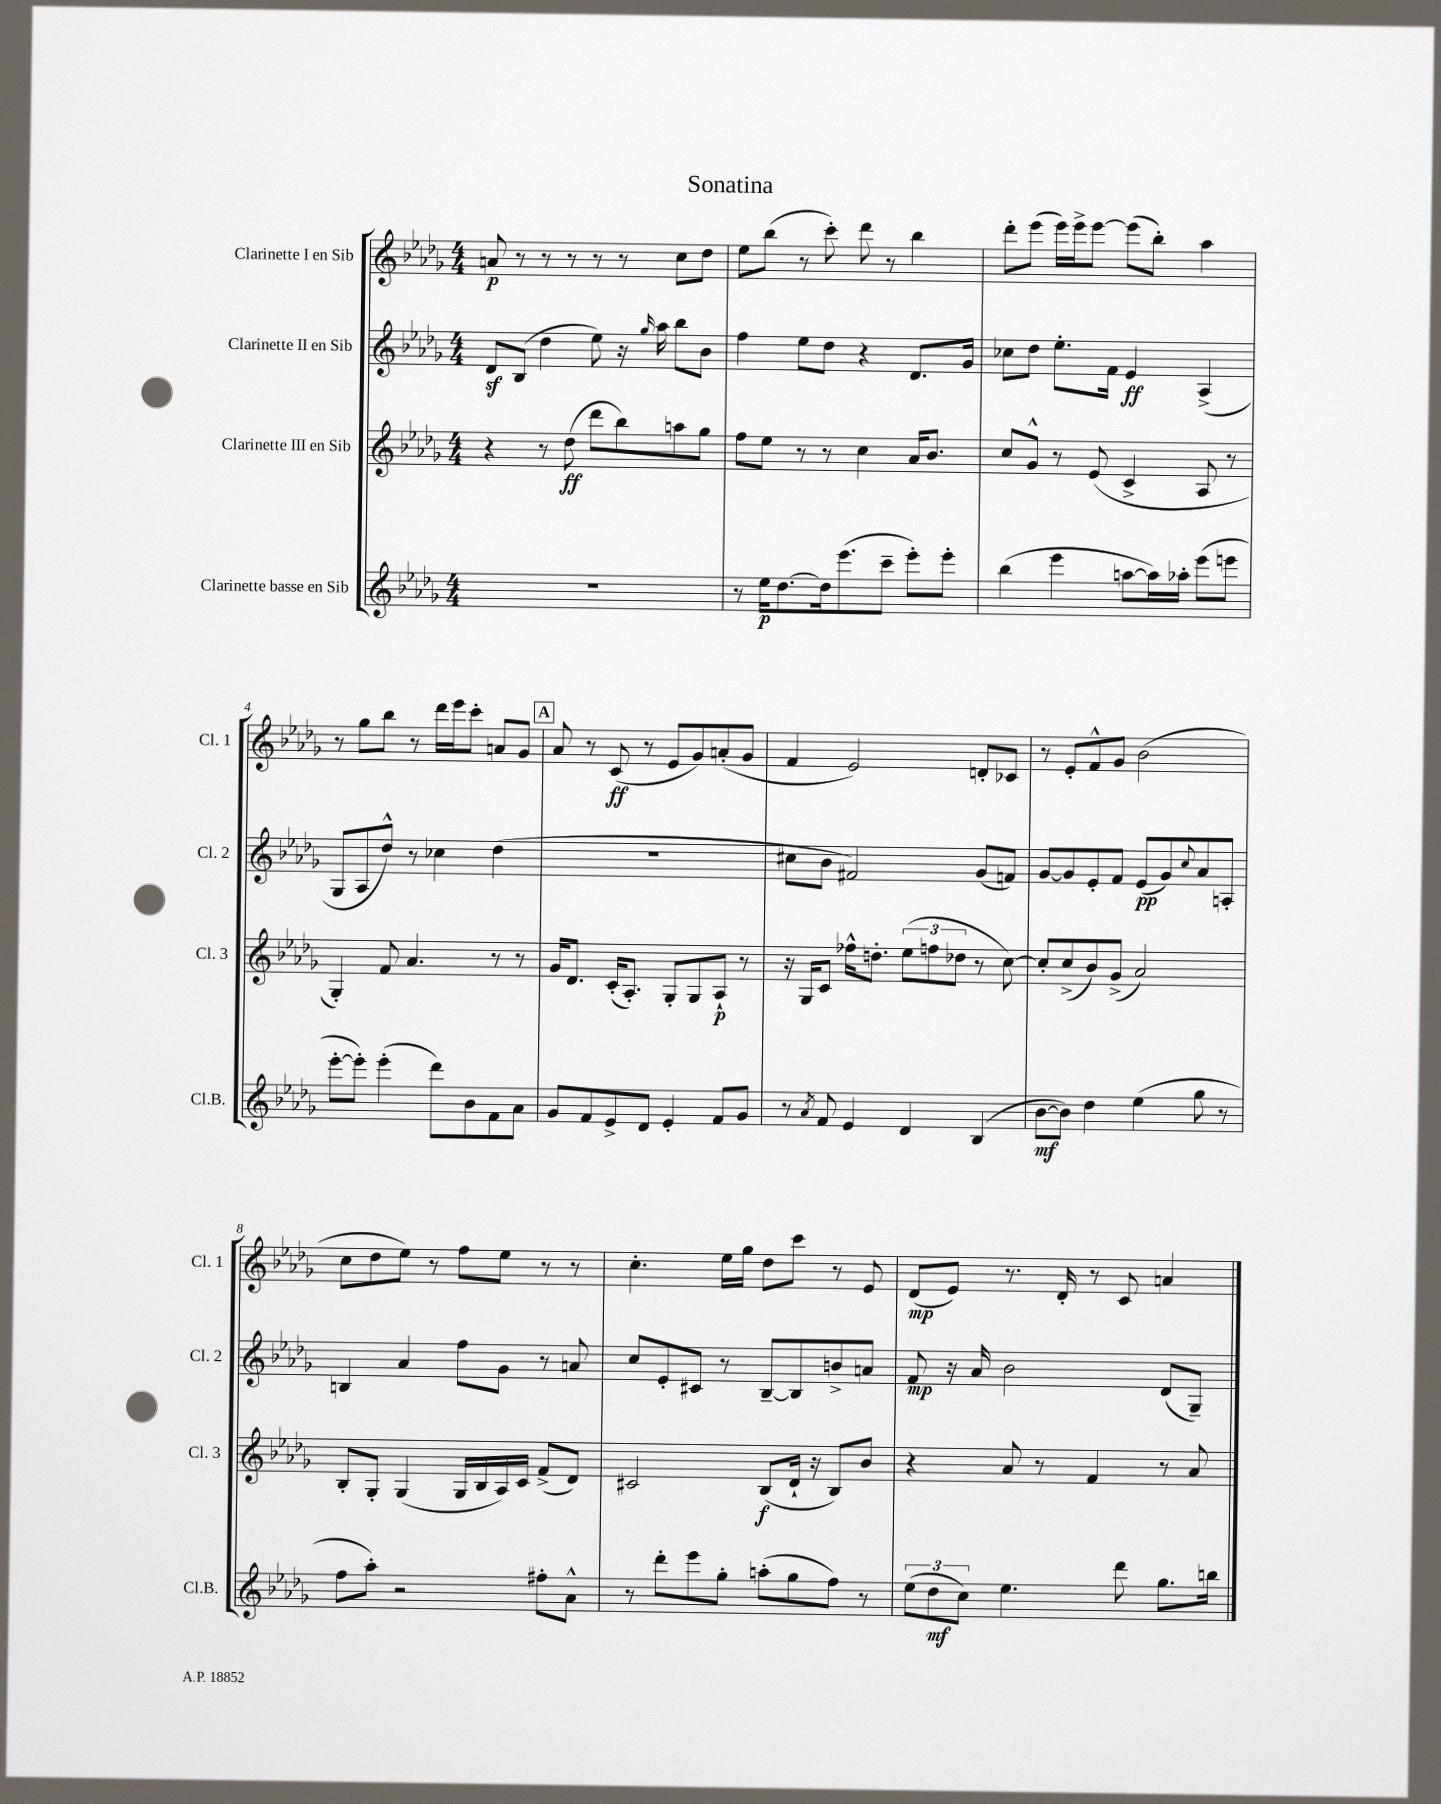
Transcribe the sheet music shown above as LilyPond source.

\header { title = "Sonatina" }
<<
\new StaffGroup <<
\new Staff = "s0" \with { instrumentName = "Clarinette I en Sib" shortInstrumentName = "Cl. 1" } {
    \clef treble \key des \major \numericTimeSignature \time 4/4
    a'8\p r8 r8 r8 r8 r8 c''8 des''8 |
    ees''8 bes''8( r8 c'''8-.) des'''8 r8 bes''4 |
    des'''8-. ees'''8( ees'''16) ees'''16-> ees'''8~ ees'''8( bes''8-.) aes''4 |
    r8 ges''8 bes''8 r8 des'''16 ees'''16 c'''8-. a'8 ges'8 |
    \mark \markup { \box "A" } aes'8 r8 c'8\ff( r8 ees'8 ges'8) a'8-.( ges'8 |
    f'4 ees'2) d'8-. ces'8 |
    r8 ees'8-. f'8-^ ges'8 bes'2( |
    c''8 des''8 ees''8) r8 f''8 ees''8 r8 r8 |
    c''4.-. ees''16 ges''16 des''8 c'''8 r8 ees'8 |
    des'8\mp( ees'8) r8. des'16-. r8 c'8 a'4 \bar "|." |
}
\new Staff = "s1" \with { instrumentName = "Clarinette II en Sib" shortInstrumentName = "Cl. 2" } {
    \clef treble \key des \major \numericTimeSignature \time 4/4
    des'8\sf bes8( des''4 ees''8) r16 \grace { ges''16 } aes''16 bes''8 bes'8 |
    f''4 ees''8 des''8 r4 des'8. ges'16 |
    ces''8 des''8 ees''8.-. f'16 ees'4\ff aes4->( |
    ges8 aes8 des''8-^) r8 ces''4 des''4( |
    \mark \markup { \box "A" } r1 |
    cis''8 bes'8 fis'2) ges'8( f'8) |
    ges'8~ ges'8 ees'8-. f'8 ees'8\pp( ges'8) \appoggiatura { c''8 } aes'8 a8-. |
    b4 aes'4 f''8 ges'8 r8 a'8 |
    c''8 ees'8-. cis'8 r8 bes8~-- bes8 b'8-> a'8 |
    f'8\mp r16 aes'16 bes'2 des'8( ges8--) \bar "|." |
}
\new Staff = "s2" \with { instrumentName = "Clarinette III en Sib" shortInstrumentName = "Cl. 3" } {
    \clef treble \key des \major \numericTimeSignature \time 4/4
    r4 r8 des''8\ff( des'''8 bes''8) a''8 ges''8 |
    f''8 ees''8 r8 r8 c''4 aes'16 bes'8. |
    c''8 ges'8-^ r8 ees'8( c'4-> aes8 r8 |
    ges4-.) f'8 aes'4. r8 r8 |
    \mark \markup { \box "A" } ges'16 des'8. c'16-.( aes8.-.) ges8-. ges8 aes8-!\p r8 |
    r16 ges16 c'8 fes''16-^ d''8.-. \tuplet 3/2 { ees''8( f''8 des''8 } r8 c''8~) |
    c''8-. c''8->( bes'8) ges'8->( aes'2) |
    bes8-. ges8-. ges4( ges16 bes16 aes16) c'16 f'8->( des'8) |
    cis'2 bes8\f( des'16-! r16 bes8) bes'8 |
    r4 aes'8 r8 f'4 r8 aes'8 \bar "|." |
}
\new Staff = "s3" \with { instrumentName = "Clarinette basse en Sib" shortInstrumentName = "Cl.B." } {
    \clef treble \key des \major \numericTimeSignature \time 4/4
    R1 |
    r8 ees''16\p des''8.~ des''16 ees'''8.( c'''8-- ees'''8-.) ees'''8-. |
    bes''4( ees'''4 a''8~ a''16) aes''16-. ees'''8( e'''8 |
    ees'''8~-. ees'''8-.) ees'''4-.( des'''8) bes'8 f'8 aes'8 |
    \mark \markup { \box "A" } ges'8 f'8 ees'8-> des'8 ees'4-. f'8 ges'8 |
    r8 \acciaccatura { aes'8 } f'8 ees'4 des'4 bes4( |
    bes'8~\mf bes'8) des''4 ees''4( ges''8 r8 |
    f''8 aes''8-.) r2 fis''8-. aes'8-^ |
    r8 des'''8-. ees'''8 ges''8-. a''8-.( ges''8 f''8) r8 |
    \tuplet 3/2 { ees''8( des''8\mf c''8) } ees''4. des'''8 ges''8. b''16 \bar "|." |
}
>>
>>
